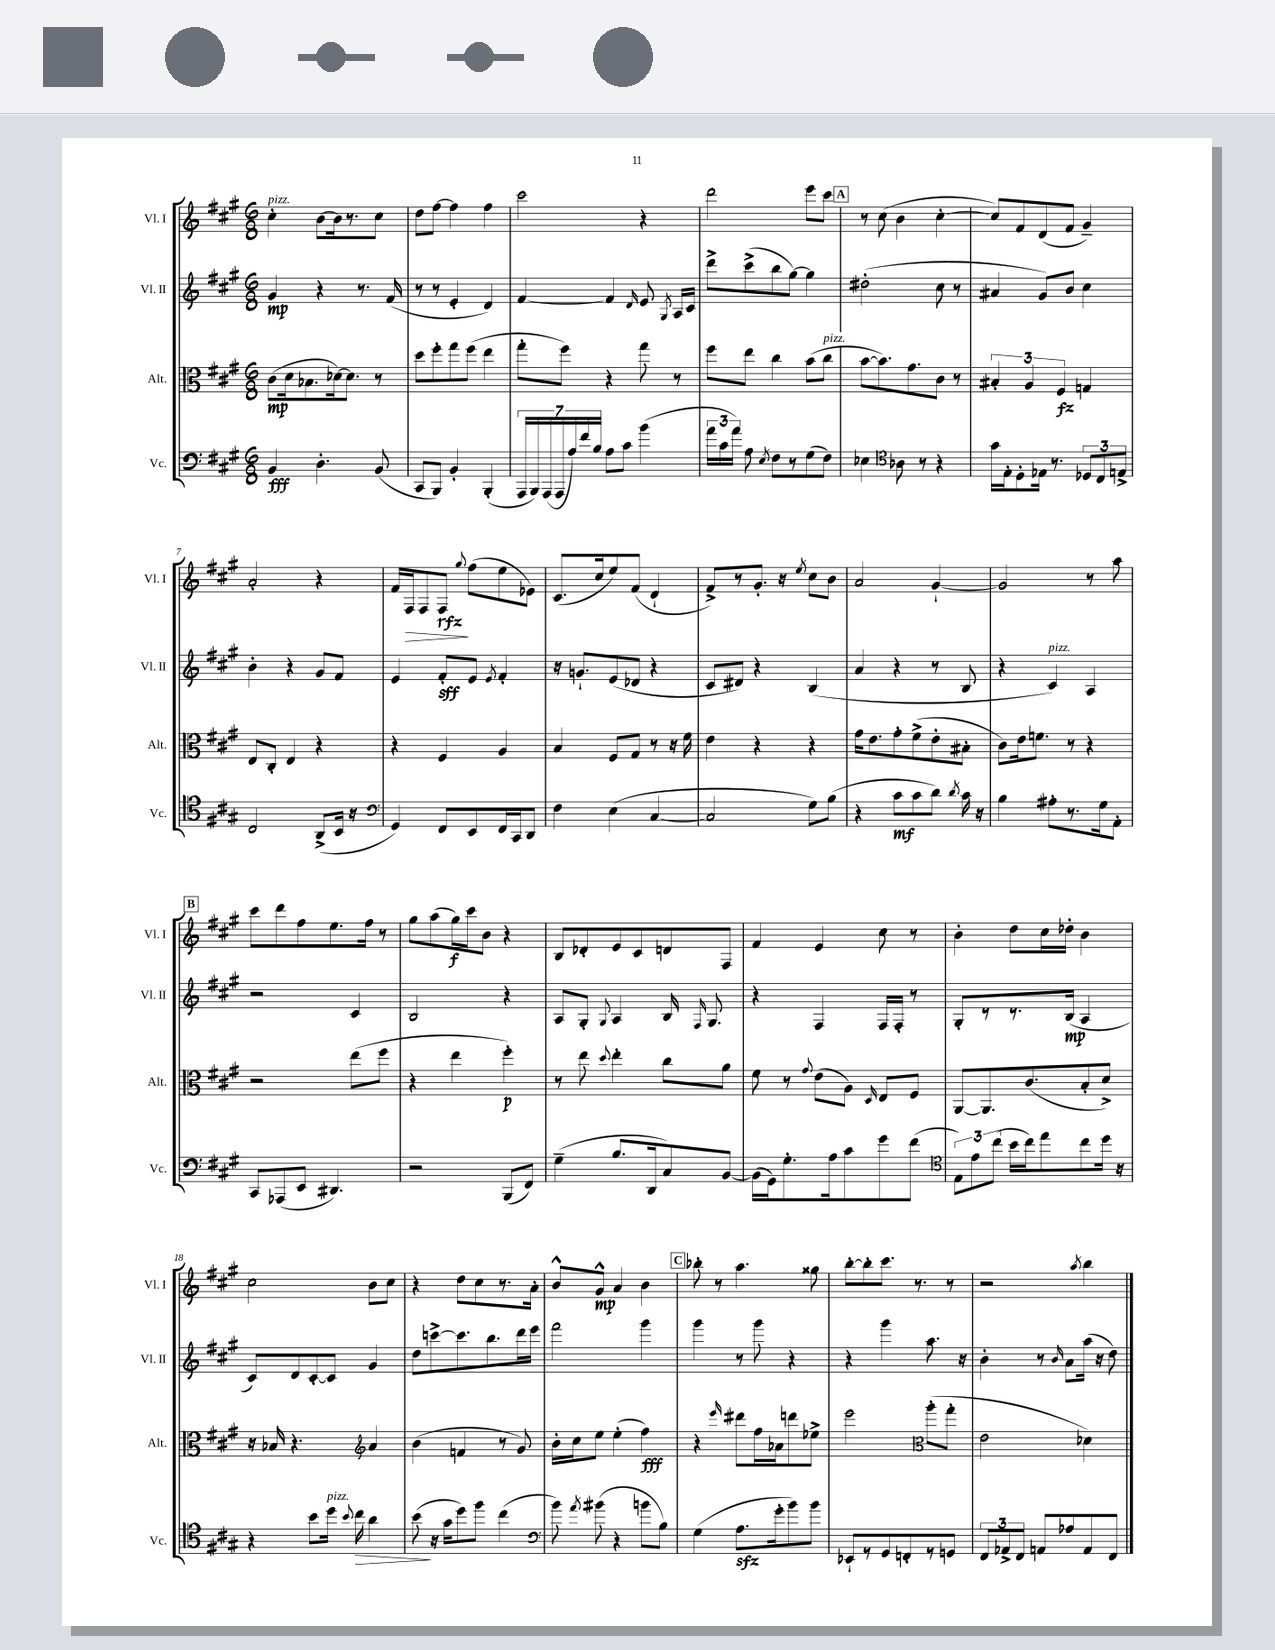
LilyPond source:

<<
\new StaffGroup <<
\new Staff = "s0" \with { instrumentName = "Vl. I" shortInstrumentName = "Vl. I" } {
    \clef treble \key a \major \numericTimeSignature \time 6/8
    \autoBeamOff cis''4-.^\markup { \italic "pizz." } b'8[~ b'16 r8. cis''8] |
    d''8[ fis''8]~ fis''4 fis''4 |
    cis'''2 r4 |
    d'''2 e'''8[ cis'''8] |
    \mark \markup { \box "A" } r8 cis''8( b'4 cis''4~-. |
    cis''8[) fis'8 d'8( fis'8] gis'4--) |
    a'2-. r4 |
    fis'16[ fis16\> fis8 fis8]\rfz\! \appoggiatura { gis''8 } fis''8[( e''8 ees'8]) |
    cis'8.[( cis''16 e''8) fis'8]( d'4-! |
    fis'8[->) r8 gis'8.]-. r16 \acciaccatura { e''8 } cis''8[ b'8] |
    a'2 gis'4~-! |
    gis'2 r8 a''8 |
    \mark \markup { \box "B" } cis'''8[ d'''8 fis''8 e''8. fis''16] r8 |
    gis''8[ a''8( gis''16\f) cis'''16 b'8] r4 |
    b8[ des'8-. e'8 cis'8 d'8 fis8] |
    fis'4 e'4 cis''8 r8 |
    b'4-. d''8[ cis''16 des''16]-. b'4 |
    cis''2 b'8[ cis''8] |
    r4 d''8[ cis''8 r8. a'16]-. |
    b'8[-^ gis'8]-^\mp a'4 b'4 |
    \mark \markup { \box "C" } bes''8-. r8 a''4. gisis''8 |
    b''8[~-. b''8-. cis'''8.] r8. r8 |
    r2 \acciaccatura { a''8 } b''4 \bar "|." |
}
\new Staff = "s1" \with { instrumentName = "Vl. II" shortInstrumentName = "Vl. II" } {
    \clef treble \key a \major \numericTimeSignature \time 6/8
    \autoBeamOff gis'4\mp r4 r8. fis'16( |
    r8 r8 e'4-. d'4) |
    fis'4~ fis'4 \grace { d'16 } e'8 \acciaccatura { gis8 } a16[ cis'16] |
    d'''8[-> cis'''8->( b''8 gis''8]~) gis''4 |
    \mark \markup { \box "A" } dis''2-.( cis''8 r8 |
    ais'4 gis'8[) b'8] cis''4 |
    b'4-. r4 gis'8[ fis'8] |
    e'4 fis'8[-.\sff e'8] \acciaccatura { e'8 } fis'4-. |
    r16 g'8.[-! e'8( des'8] r4 |
    cis'8[ dis'8]) r4 b4( |
    a'4 r4 r8 b8 |
    r4 cis'4^\markup { \italic "pizz." }) a4 |
    \mark \markup { \box "B" } r2 cis'4 |
    b2 r4 |
    a8[ gis8]-. \appoggiatura { gis8 } a4 b16 \grace { fis16 } gis8. |
    r4 fis4 fis16[ fis16]-. r8 |
    gis8[-. r8 r8. b16]\mp( a4 |
    cis'8[) d'8 cis'8~-. cis'8] gis'4 |
    d''8[ c'''8~-> c'''8. b''8. d'''16 e'''16] |
    fis'''2 gis'''4 |
    \mark \markup { \box "C" } gis'''4 r8 gis'''8 r4 |
    r4 gis'''4 a''8. r16 |
    b'4-. r8 \grace { b'16 } a'8[ a''16]( r16 d''8) \bar "|." |
}
\new Staff = "s2" \with { instrumentName = "Alt." shortInstrumentName = "Alt." } {
    \clef alto \key a \major \numericTimeSignature \time 6/8
    \autoBeamOff cis'8[\mp( d'16 bes8. des'16~) des'8.] r8 |
    d''8[ fis''8-. gis''8 fis''8]( e''4 |
    gis''8[-. fis''8]) r4 gis''8 r8 |
    fis''8[ e''8] cis''4 b'8[( cis''8]^\markup { \italic "pizz." } |
    \mark \markup { \box "A" } b'8[~ b'8.) gis'8. cis'8] r8 |
    \tuplet 3/2 { bis4-. a4 fis4\fz } g4 |
    e8[ cis8]-. e4 r4 |
    r4 fis4 a4 |
    b4 fis8[ gis8] r8 r16 fis'16 |
    e'4 r4 r4 |
    gis'16[ e'8. gis'8-. fis'8->( e'8-. bis8]-. |
    cis'8[) e'16 f'8.] r8 r4 |
    \mark \markup { \box "B" } r2 e''8[( fis''8] |
    r4 e''4 fis''4-.\p) |
    r8 e''8 \appoggiatura { d''8 } e''4-. cis''8[ a'8] |
    fis'8 r8 \appoggiatura { gis'8 } e'8[( a8]) \grace { d16 } e8[ fis8] |
    a,8[~ a,8. cis'8.( b8-. d'8]->) |
    r16 bes16 r4. \clef treble a'4 |
    b'4( f'4 r8 gis'8) |
    b'16[-. cis''16 e''8] e''4-.( fis''4\fff) |
    \mark \markup { \box "C" } r4 \grace { e'''16 } dis'''8[ fis''16 aes'16 d'''8 ees''8]-> |
    e'''2 \clef alto a''8[-.( gis''8]-. |
    e'2 des'4) \bar "|." |
}
\new Staff = "s3" \with { instrumentName = "Vc." shortInstrumentName = "Vc." } {
    \clef bass \key a \major \numericTimeSignature \time 6/8
    \autoBeamOff b,4\fff d4.-. b,8( |
    cis,8[ b,,8]) b,4-. b,,4-.( |
    \tuplet 7/4 { a,,16[ b,,16) a,,16( a,,16 a16) fis'16 b16] } a8[ cis'8] b'4( |
    \tuplet 3/2 { a'16[ cis'16 a'16]) } a8 \acciaccatura { e8 } fis8[ r8 gis8( fis8]) |
    \mark \markup { \box "A" } ees4 \clef tenor aes8 r8 r4 |
    gis'16[ e16-. d8-. ees16] r8. \tuplet 3/2 { des8[ cis8 e8]-> } |
    cis2 a,8[->( b,16] r16 |
    \clef bass gis,4) fis,8[ e,8 fis,16 cis,16 d,8] |
    fis4 e4( cis4~ |
    cis2 gis8[) b8]( |
    r4 cis'8[\mf cis'8 d'8]) \acciaccatura { d'8 } cis'16 r16 |
    b4 ais8[-. r8. gis16 a,8]-. |
    \mark \markup { \box "B" } cis,8[ aes,,8( e,8] dis,4.) |
    r2 b,,8[( fis,8]) |
    gis4--( b8.[ d,16 cis8) b,8]~ |
    b,16[( gis,16) gis8.-. a16 cis'8 gis'8 fis'8]( |
    \clef tenor \tuplet 3/2 { e8[) e'8 cis''8]( } b'16[ cis''16) e''8 cis''8 d''16] r16 |
    r4 b'8[ d''16]^\markup { \italic "pizz." } \appoggiatura { b'8 } cis''16\> a'4 |
    b'8\!( r16 gis'16[ d''8) fis''8] cis''4( |
    \clef bass b'8) \acciaccatura { a'8 } bis'8( r4 b'8[ b8]) |
    \mark \markup { \box "C" } gis4( a8.[\sfz gis'16-. b'8) b'8] |
    ees,8[-! r8 gis,8 f,8-. r8 g,8] |
    \tuplet 3/2 { fis,8[ aes,8-> fis,8] } a,8[ aes8 a,8 fis,8] \bar "|." |
}
>>
>>
